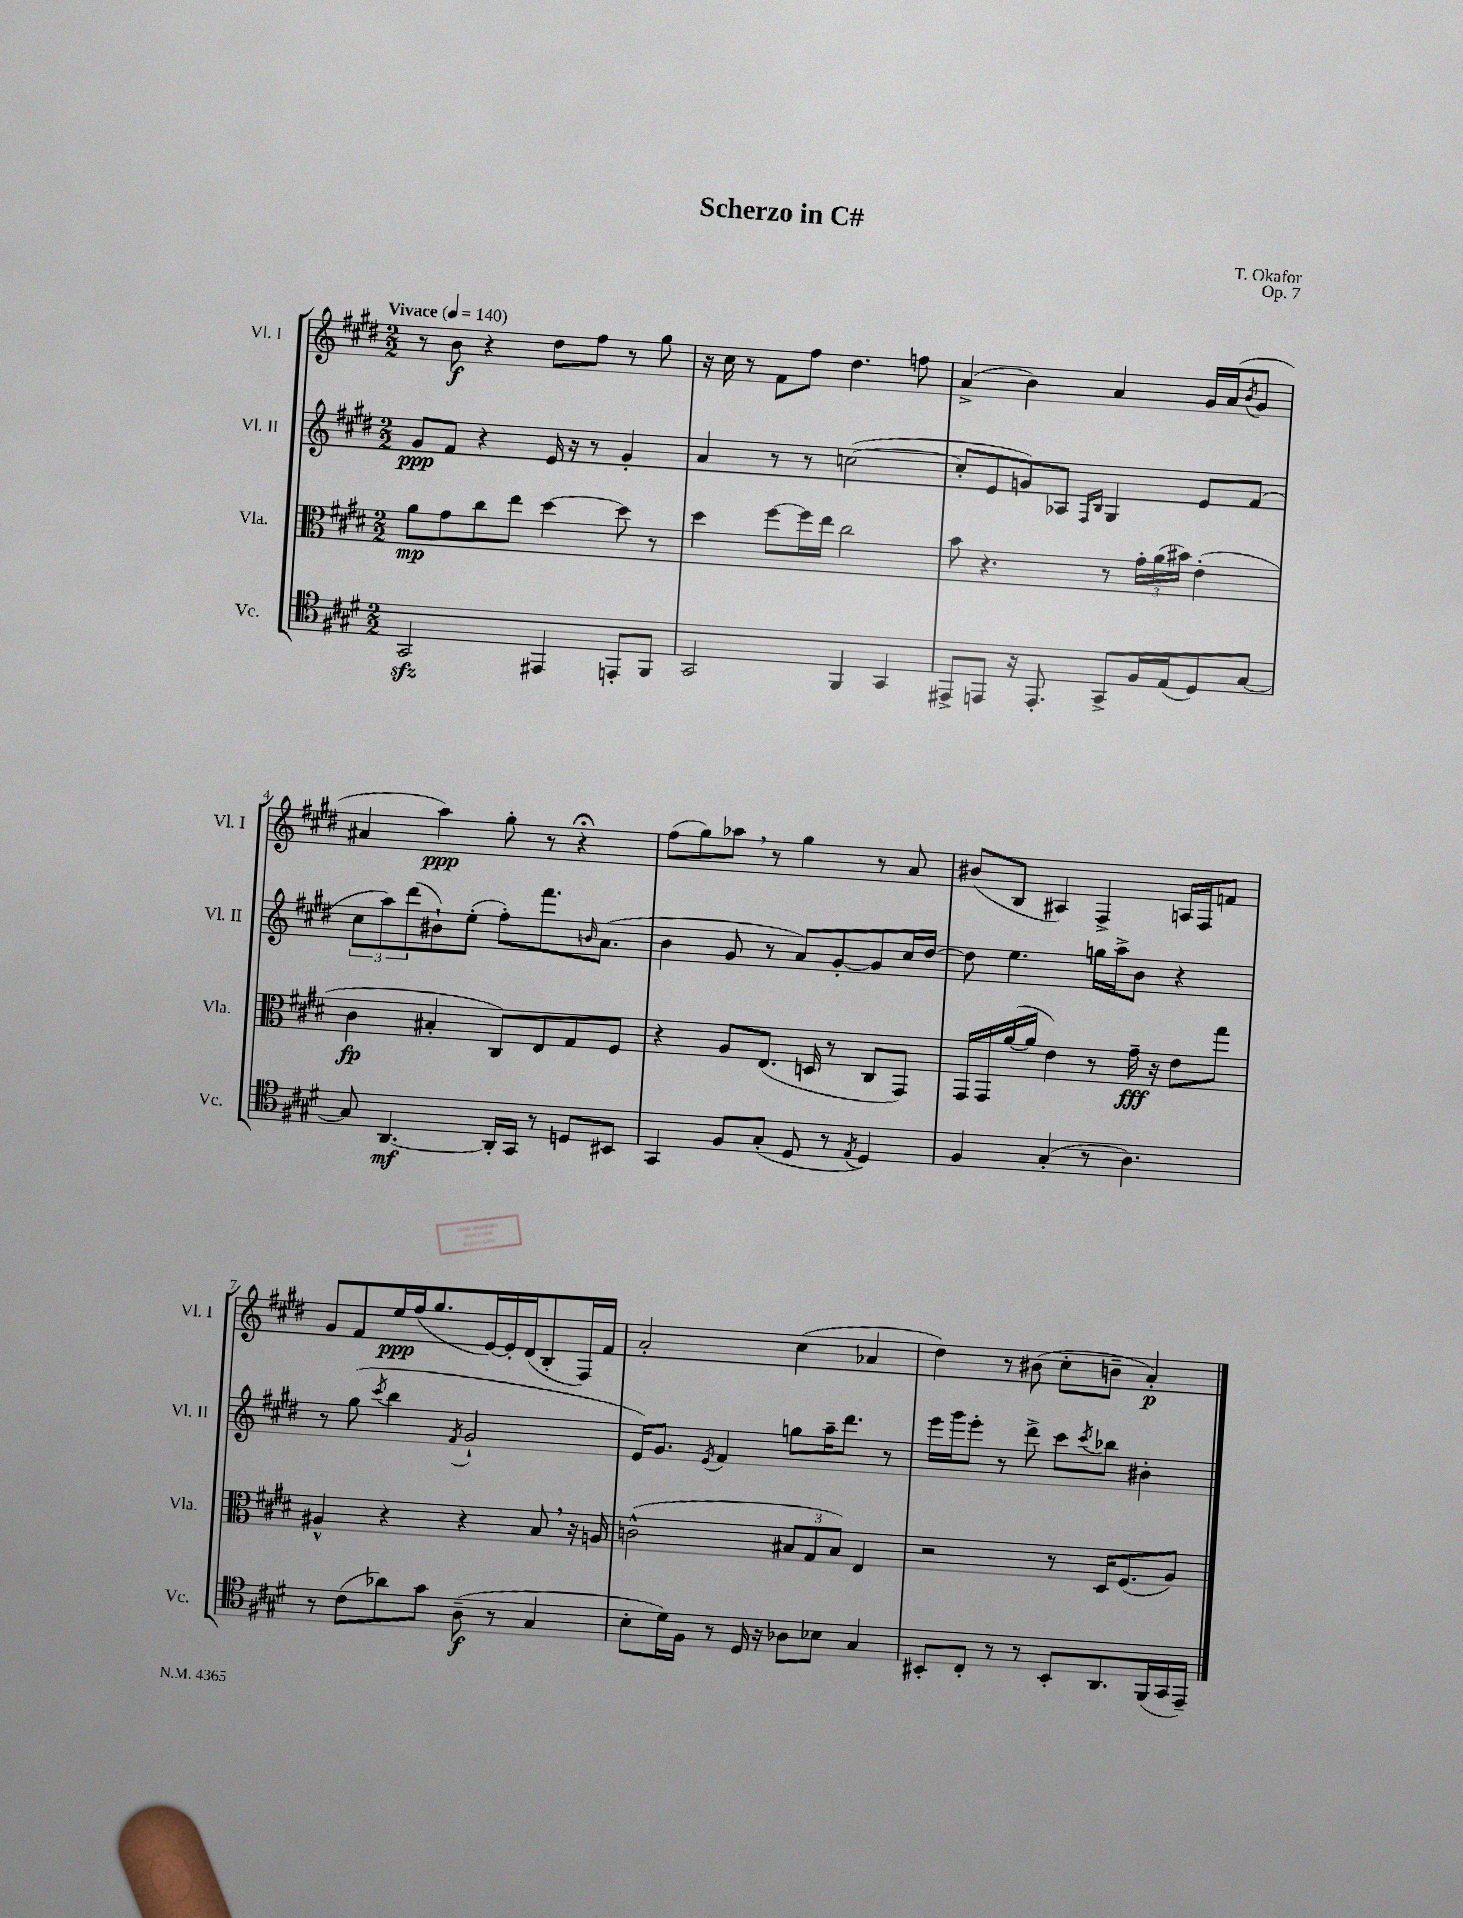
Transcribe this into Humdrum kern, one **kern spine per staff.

**kern	**dynam	**kern	**dynam	**kern	**dynam	**kern	**dynam
*part4	*part4	*part3	*part3	*part2	*part2	*part1	*part1
*staff4	*staff4	*staff3	*staff3	*staff2	*staff2	*staff1	*staff1
*I"Vc.	*	*I"Vla.	*	*I"Vl. II	*	*I"Vl. I	*
*I'Vc.	*	*I'Vla.	*	*I'Vl. II	*	*I'Vl. I	*
*clefC4	*	*clefC3	*	*clefG2	*	*clefG2	*
*k[f#c#g#d#]	*	*k[f#c#g#d#]	*	*k[f#c#g#d#]	*	*k[f#c#g#d#]	*
*M2/2	*	*M2/2	*	*M2/2	*	*M2/2	*
*MM140	*	*MM140	*	*MM140	*	*MM140	*
=1	=1	=1	=1	=1	=1	=1	=1
!	!	!	!	!	!	!LO:TX:a:B:t=Vivace	!
2GG#zz/	.	8a\L	mp	8g#/L	ppp	8r	.
.	.	8g#\	.	8f#/J	.	8b\	f
.	.	8cc#\	.	4r	.	4r	.
.	.	8ee\J	.	.	.	.	.
4EE#X/	.	[4dd#\	.	16e/	.	8dd#\L	.
.	.	.	.	16r	.	.	.
.	.	.	.	8r	.	8ff#\J	.
8EEn'/L	.	8dd#\]	.	4g#'/	.	8r	.
8FF#/J	.	8r	.	.	.	8gg#\	.
=2	=2	=2	=2	=2	=2	=2	=2
2GG#/	.	4dd#\	.	4a/	.	16r	.
.	.	.	.	.	.	16cc#\	.
.	.	.	.	.	.	8r	.
.	.	[8ff#\L	.	8r	.	8f#\L	.
.	.	16ff#\L]	.	8r	.	8ff#\J	.
.	.	16ee\JJ	.	.	.	.	.
4FF#/	.	2cc#\	.	([2ccn\	.	4.dd#\	.
4GG#/	.	.	.	.	.	.	.
.	.	.	.	.	.	8ffn\	.
=3	=3	=3	=3	=3	=3	=3	=3
8EE#X^/L	.	8b\	.	8cc'/L]	.	(4a^/	.
8EEn/J	.	4.r	.	8e/	.	.	.
16r	.	.	.	8gn/)	.	4b\)	.
8.EE'/	.	.	.	.	.	.	.
.	.	.	.	8A-X/J	.	.	.
.	.	.	.	16qqF#/LL	.	.	.
.	.	.	.	16qqB/JJ	.	.	.
8GG#^/L	.	8r	.	4G#/	.	4a/	.
16F#/L	.	24g#'\LL	.	.	.	.	.
.	.	(24a\	.	.	.	.	.
(16E/J	.	.	.	.	.	.	.
.	.	24b#X\JJ)	.	.	.	.	.
8D#/)	.	(4e'\	.	8e/L	.	16g#/LL	.
.	.	.	.	.	.	(16a/J	.
.	.	.	.	.	.	8qb/	.
[8G#/J	.	.	.	(8f#/J	.	8g#/J	.
!!LO:LB:g=z
=4	=4	=4	=4	=4	=4	=4	=4
8G#/]	.	4c#\	fp	12cc#\L	.	4a#X/	.
.	.	.	.	12aa\)	.	.	.
[4.AA/	mf	.	.	.	.	.	.
.	.	.	.	(12ddd#\	.	.	.
.	.	4B#X'/	.	8b#X`\)	.	4aa\)	ppp
.	.	.	.	(8ee'\J	.	.	.
16AA'/LL]	.	8C#/L)	.	8ff#'\L)	.	8gg#'\	.
16GG#/JJ	.	.	.	.	.	.	.
8r	.	8E/	.	8.fff#\	.	8r	.
8Dn/L	.	8G#/	.	.	.	4r;<	.
.	.	.	.	16qqbn/	.	.	.
.	.	.	.	(8.a\J	.	.	.
8BB#X/J	.	8F#/J	.	.	.	.	.
=5	=5	=5	=5	=5	=5	=5	=5
4GG#/	.	4r	.	4b\	.	(8ff#\L	.
.	.	.	.	.	.	8gg#\)	.
8F#/L	.	8A/L	.	8g#/	.	8aa-X,\J	.
(8G#'/J	.	(8.E/J	.	8r	.	8r	.
8D#/	.	.	.	8a/L)	.	4gg#\	.
.	.	16Dn/	.	.	.	.	.
8r	.	8r	.	[8g#'/	.	.	.
8qE/	.	.	.	.	.	.	.
4D#/)	.	8C#/L	.	8g#/]	.	8r	.
.	.	8GG#/J)	.	16cc#/L	.	8a/	.
.	.	.	.	[16dd#/JJ	.	.	.
=6	=6	=6	=6	=6	=6	=6	=6
4F#/	.	16GG#/LL	.	8dd#\]	.	(8b#X/L	.
.	.	16GG#/	.	.	.	.	.
.	.	([16a/	.	4.ee\	.	8B/J	.
.	.	16a/JJ]	.	.	.	.	.
(4G#'/	.	4e\)	.	.	.	4A#X/)	.
8r	.	8r	.	16ggn\LL	.	4F#^/	.
.	.	.	.	16aa^\J	.	.	.
4.A\)	.	16g#~\	fff	8b\J	.	.	.
.	.	16r	.	.	.	.	.
.	.	8e\L	.	4r	.	16An/LL	.
.	.	.	.	.	.	16F#/J	.
.	.	8gg#\J	.	.	.	8fn/J	.
!!LO:LB:g=z
=7	=7	=7	=7	=7	=7	=7	=7
8r	.	4A#X^^/	.	8r	.	8g#/L	.
(8c#\L	.	.	.	(8gg#\	.	8f#/	.
.	.	.	.	8qccc#/	.	.	.
8a-X\)	.	4r	.	4bb\	.	16ee/L	ppp
.	.	.	.	.	.	(16ff#/J	.
8g#\J	.	.	.	.	.	8.gg#/	.
.	.	.	.	8qf#/	.	.	.
(8A~\	f	4r	.	2g#`/	.	.	.
.	.	.	.	.	.	[16e/L)	.
8r	.	.	.	.	.	16e'/]	.
.	.	.	.	.	.	(16d#/J	.
4G#/	.	8B,/	.	.	.	8B'/	.
.	.	16r	.	.	.	16F#/L)	.
.	.	16An/	.	.	.	16f#/JJ	.
=8	=8	=8	=8	=8	=8	=8	=8
8B'\L	.	(2cn^^\	.	16e/KL)	.	2a'/	.
.	.	.	.	8.g#/J	.	.	.
16d#\L)	.	.	.	.	.	.	.
16F#\JJ	.	.	.	.	.	.	.
.	.	.	.	8qe/	.	.	.
8r	.	.	.	4f#/	.	.	.
16D#/	.	.	.	.	.	.	.
16r	.	.	.	.	.	.	.
8A-X\L	.	12B#X/L	.	8ggn\L	.	(4cc#\	.
.	.	12G#/	.	.	.	.	.
8B-X\J	.	.	.	16aa~\K	.	.	.
.	.	12B#/J)	.	.	.	.	.
.	.	.	.	8.ddd#\J	.	.	.
4G#/	.	4E/	.	.	.	4a-X/	.
.	.	.	.	8r	.	.	.
=9	=9	=9	=9	=9	=9	=9	=9
8BB#X'/L	.	2r	.	16eee\LL	.	4dd#\)	.
.	.	.	.	16ggg#\J	.	.	.
8C#'/J	.	.	.	8eee'\J	.	.	.
8r	.	.	.	8r	.	8r	.
8r	.	.	.	8ddd#^\	.	(8b#X\	.
8BB#'/L	.	8r	.	8ccc#\L	.	8cc#'\L	.
.	.	.	.	8qccc#/	.	.	.
8.AA/	.	16D#/KL	.	8bb-X\J	.	8bn~\J	.
.	.	(8.F#/	.	.	.	.	.
.	.	.	.	4b#X'\	.	4a'/)	p
(16FF#/L	.	.	.	.	.	.	.
16GG#/	.	8A/J)	.	.	.	.	.
16EE~/JJ)	.	.	.	.	.	.	.
==	==	==	==	==	==	==	==
*-	*-	*-	*-	*-	*-	*-	*-
